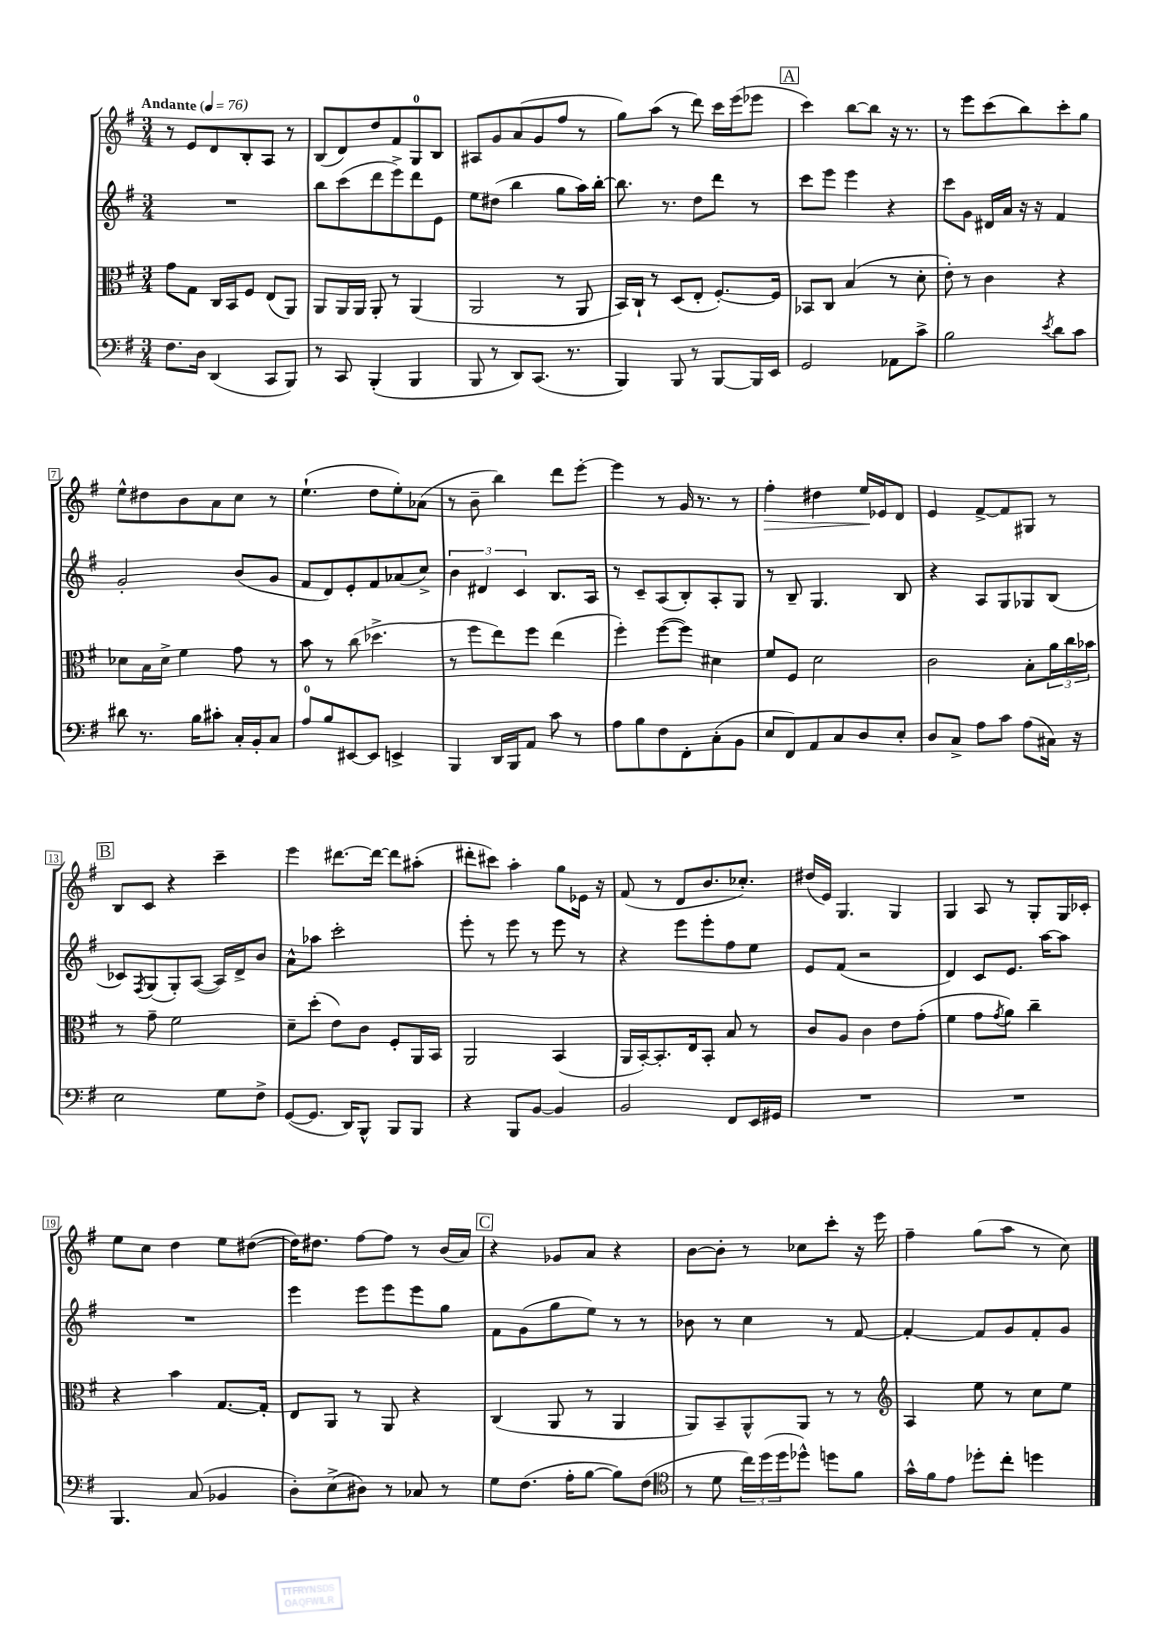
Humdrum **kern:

**kern	**kern	**kern	**kern
*staff4	*staff3	*staff2	*staff1
*clefF4	*clefC3	*clefG2	*clefG2
*k[f#]	*k[f#]	*k[f#]	*k[f#]
*M3/4	*M3/4	*M3/4	*M3/4
*MM76	*MM76	*MM76	*MM76
8.F#	8g	2.r	8r
.	8G	.	8e
16D	.	.	.
(4DD	16C	.	8d
.	16BB	.	.
.	8F#	.	8B'
8CC	(8E	.	8A
8BBB)	8AA)	.	8r
=	=	=	=
8r	8AA	8bb	(8B
8CC	16AA	(8ccc	8d)
.	16AA	.	.
(4BBB'	8AA'	8ddd	8dd
.	8r	8eee^)	8f#
4BBB	(4AA	8ddd	8G
.	.	8e	8B
=	=	=	=
8BBB	2AA	8ee	8A#
8r	.	(8dd#	8g
8DD)	.	4bb	(8a
(8.CC	.	.	8g
.	8r	8gg	8ff#
8.r	.	.	.
.	8AA	16aa)	8r
.	.	[16bb'	.
=	=	=	=
4BBB)	16BB)	8.bb]	8gg)
.	16C`	.	.
.	8r	.	(8aa
.	.	8.r	.
8BBB	(8D	.	8r
8r	8E'	8dd	8ddd)
[8BBB	[8.F#')	8ddd	16ccc
.	.	.	(16eee
16BBB]	.	8r	8eee-
16EE	16F#]	.	.
=	=	=	=
2GG	8BB-	8ccc	4ccc)
.	8C	8eee	.
.	(4B	4eee	[8bb
.	.	.	8bb]
8AA-	8r	4r	16r
.	.	.	8.r
8c^	8d'	.	.
=	=	=	=
2B	8e')	8ccc	8r
.	8r	8g	8eee
.	4c	16d#	(8ccc
.	.	16a	.
.	.	16r	8bb)
.	.	16r	.
8qe	.	.	.
8d	4r	4f#	8ccc'
8c	.	.	8gg
=	=	=	=
8d#	8d-	2g'	8ee^^
8.r	16B	.	8dd#
.	16d-^	.	.
.	4f#	.	8b
16B	.	.	.
8c#'	.	.	8a
16C'	8g	(8b	8cc
16BB'	.	.	.
8C	8r	8g	8r
=	=	=	=
8A	8b	8f#	(4.ee`
8B	8r	8d)	.
[8EE#	(8cc	8e'	.
8EE#]	4.dd-^	8f#	8dd
4EE^	.	(8a-	8ee')
.	.	8cc^)	(8a-
=	=	=	=
4BBB	8r	6b	8r
.	8ff#	.	8b~
.	.	6d#	.
16DD	8ee)	.	4bb)
16BBB	.	.	.
.	.	6c	.
8AA	8ff#	.	.
8c	(4ee	8.B	8ddd
8r	.	.	[8eee'
.	.	16A	.
=	=	=	=
8A	4ff#')	8r	4eee]
8B	.	8c~	.
8F#	([8ff#	(8A	8r
8FF#'	8ff#])	8B')	16g
.	.	.	8.r
(8C'	4d#	8A'	.
8BB	.	8G	8r
=	=	=	=
8E	8f#	8r	4ff#'
8FF#)	8F#	8B~	.
8AA	2d	4.G	4dd#
8C	.	.	.
8D	.	.	16ee
.	.	.	16e-
8E'	.	8B	8d
=	=	=	=
8D	2c	4r	4e
8C^	.	.	.
8A	.	8A	[8f#^
8c	.	8G	8f#]
(8A	8B'	8G-	8G#
16C#)	24a	(8B	8r
.	24cc	.	.
16r	.	.	.
.	24b-	.	.
=	=	=	=
2E	8r	8c-)	8B
.	.	8qF#	.
.	8g~	(8G	8c
.	2f#	8G')	4r
.	.	([8A	.
8G	.	16A])	4ccc~
.	.	16d^	.
8F#^	.	8b	.
=	=	=	=
([8GG	8d~	8a^^	4eee
8.GG]	(8dd'	8aa-	.
.	8e)	2ccc'	[8.ddd#
16DD)	.	.	.
8BBB^^	8c	.	.
.	.	.	16ddd#_
8BBB	8F#'	.	8ddd#]
8BBB	16AA	.	(8aa#'
.	16BB	.	.
=	=	=	=
4r	2AA	8eee'	8ddd#'
.	.	8r	8ccc#)
8BBB	.	8eee	4aa'
[8BB	.	8r	.
4BB]	(4BB	8eee	8gg
.	.	8r	16e-
.	.	.	16r
=	=	=	=
2BB	16AA	4r	(8f#
.	[16BB')	.	.
.	8.BB']	.	8r
.	.	8eee	8d
.	16E	.	.
.	8BB'	8eee'	8.b
8FF#	8B	8ff#	.
.	.	.	8.cc-')
16EE	8r	8ee	.
16GG#	.	.	.
=	=	=	=
2.r	8c	8e	(16dd#
.	.	.	16e)
.	8A	(8f#	4.G
.	4c	2r	.
.	8e	.	4G
.	(8g'	.	.
=	=	=	=
2.r	4f#	4d)	4G
.	8g	8c	8A
.	8qg	.	.
.	8a)	8.e	8r
.	4cc~	.	8G'
.	.	[16aa	.
.	.	8aa]	16G
.	.	.	16c-'
=	=	=	=
4.BBB	4r	2.r	8ee
.	.	.	8cc
.	4b	.	4dd
(8C	.	.	.
4BB-	[8.G	.	8ee
.	.	.	([8dd#
.	16G']	.	.
=	=	=	=
8D')	8E	4eee	16dd#])
.	.	.	8.dd#
(8E^	8AA	.	.
8D#)	8r	8eee	[8ff#
8r	8AA	8eee	8ff#]
8C-	4r	8eee	8r
8r	.	8gg	(16b
.	.	.	16a)
=	=	=	=
8G	(4C	8f#	4r
(8.F#	.	(8g	.
.	8AA	8gg	8g-
16A'	.	.	.
[8B	8r	8ee)	8a
8B])	4AA	8r	4r
(8F#	.	8r	.
=	=	=	=
*clefC4	*	*	*
8r	8AA)	8b-	[8b
8d	8BB~	8r	8b']
24cc)	8AA^^	4cc	8r
(24dd	.	.	.
24dd	.	.	.
8dd-^^)	8AA	.	8cc-
8dd	8r	8r	8ccc'
8f#	8r	[8f#	16r
.	.	.	16eee
=	=	=	=
*	*clefG2	*	*
16g^^	4A	4f#'_	4ff#~
16f#	.	.	.
8e	.	.	.
8dd-'	8ee	8f#]	(8gg
8cc'	8r	8g	8aa
4dd	8cc	8f#'	8r
.	8ee	8g	8cc)
==	==	==	==
*-	*-	*-	*-
